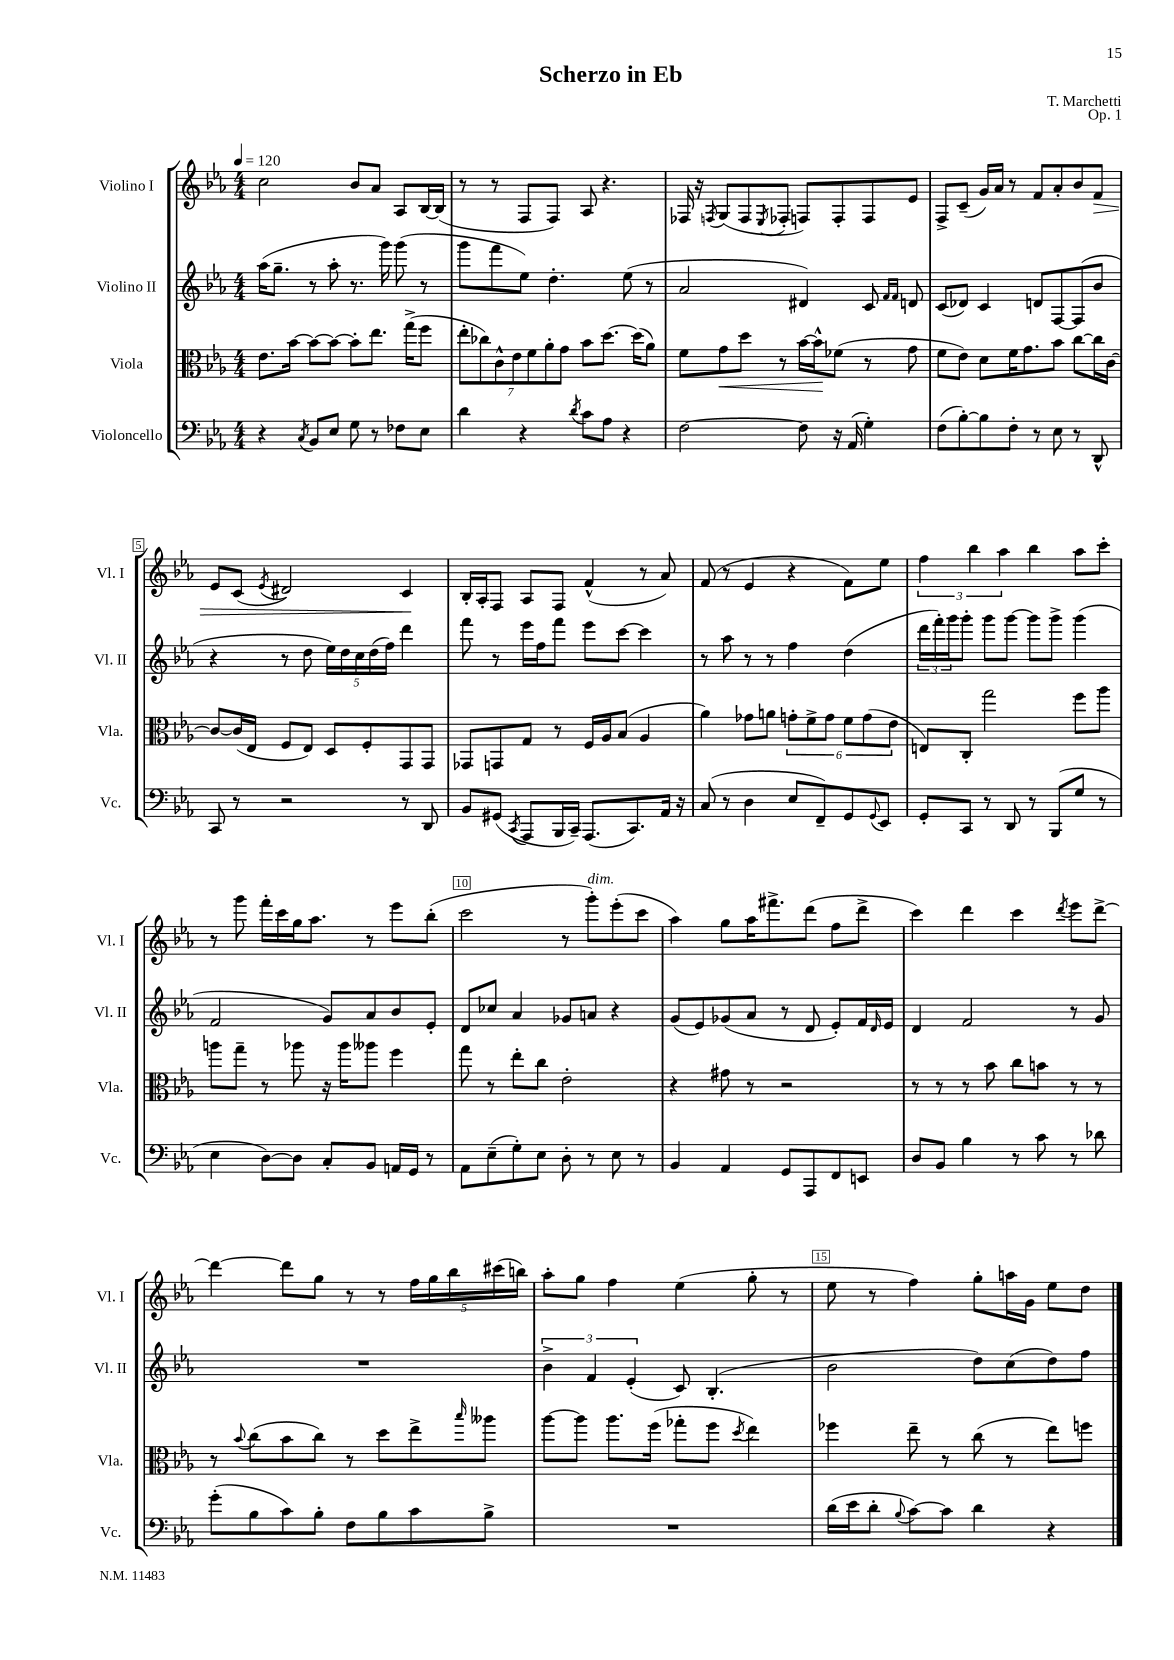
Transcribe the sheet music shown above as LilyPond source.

\header { title = "Scherzo in Eb" composer = "T. Marchetti" opus = "Op. 1" }
<<
\new StaffGroup <<
\new Staff = "s0" \with { instrumentName = "Violino I" shortInstrumentName = "Vl. I" } {
    \clef treble \key ees \major \numericTimeSignature \time 4/4 \tempo 4 = 120
    c''2 bes'8 aes'8 aes8 bes16~ bes16( |
    r8 r8 f8 f8) aes8 r4. |
    fes16 r16 \acciaccatura { f8 } g8( f8 \acciaccatura { ees8 } fes8-. f8) f8-. f8 ees'8 |
    f8-> c'8--( g'16) aes'16 r8 f'8 aes'8-. bes'8 f'8\> |
    ees'8 c'8( \acciaccatura { ees'8 } dis'2) c'4\! |
    bes16-. aes16-. f8 aes8 f8 f'4-^( r8 aes'8) |
    f'8( r8 ees'4 r4 f'8) ees''8 |
    \tuplet 3/2 { f''4 bes''4 aes''4 } bes''4 aes''8 c'''8-. |
    r8 g'''8 f'''16-. c'''16 g''16 aes''8. r8 ees'''8 bes''8-.( |
    c'''2 r8 g'''8-.^\markup { \italic "dim." }) ees'''8-.( c'''8 |
    aes''4) g''8 aes''16 fis'''8.-> d'''8( f''8 d'''8-> |
    c'''4) d'''4 c'''4 \acciaccatura { d'''8 } ees'''8 d'''8~-> |
    d'''4~ d'''8 g''8 r8 r8 \tuplet 5/4 { f''16 g''16 bes''16 cis'''16( b''16) } |
    aes''8-. g''8 f''4 ees''4( g''8-. r8 |
    ees''8 r8 f''4) g''8-. a''16 g'16 ees''8 d''8 \bar "|." |
}
\new Staff = "s1" \with { instrumentName = "Violino II" shortInstrumentName = "Vl. II" } {
    \clef treble \key ees \major \numericTimeSignature \time 4/4
    aes''16( g''8.-- r8 aes''8-. r8. g'''16) g'''8( r8 |
    g'''8 f'''8 ees''8) d''4.-. ees''8( r8 |
    aes'2 dis'4) c'8 \grace { f'16 f'16 } d'8 |
    c'8( des'8) c'4 d'8 f8~ f8( bes'8 |
    r4 r8 d''8 \tuplet 5/4 { ees''16) d''16 c''16 d''16( f''16) } d'''4 |
    f'''8 r8 ees'''16 f''16 f'''8 ees'''8 c'''8~ c'''4 |
    r8 aes''8 r8 r8 f''4 d''4( |
    \tuplet 3/2 { d'''16 f'''16-.) g'''16 } g'''8-. g'''8 g'''8~ g'''8 g'''8-> g'''4( |
    f'2 g'8) aes'8 bes'8 ees'8-. |
    d'8 ces''8 aes'4 ges'8 a'8 r4 |
    g'8( ees'8) ges'8( aes'8 r8 d'8 ees'8-.) f'16 \grace { d'16 } ees'16 |
    d'4 f'2 r8 g'8 |
    R1 |
    \tuplet 3/2 { bes'4-> f'4 ees'4-.( } c'8) bes4.-.( |
    bes'2 d''8) c''8( d''8) f''8 \bar "|." |
}
\new Staff = "s2" \with { instrumentName = "Viola" shortInstrumentName = "Vla." } {
    \clef alto \key ees \major \numericTimeSignature \time 4/4
    ees'8. bes'16~ bes'8~ bes'8~ bes'8-. ees''8. g''16->( f''8 |
    \tuplet 7/4 { ees''8-. ces''8) c'8-^ ees'8 f'8 aes'8-. g'8 } bes'8 d''8.~ d''16( aes'8) |
    f'8 g'8\< d''8 r8 bes'16~ bes'16-^\! fes'8( r8 g'8 |
    f'8 ees'8) d'8 f'16 g'8. bes'8 c''8~ c''16 c'16~ |
    c'8~ c'16( ees16 f8 ees8) d8 f8-. g,8 g,8 |
    ges,8 g,8 g8 r8 f16 aes16 bes8( aes4 |
    aes'4) ges'8 a'8 \tuplet 6/4 { g'8-. f'8-> g'8 f'8 g'8( ees'8 } |
    e8) c8-. g''2 f''8 aes''8 |
    a''8 g''8-- r8 aes''8 r16 aes''16 aeses''8 f''4 |
    g''8 r8 ees''8-. c''8 ees'2-. |
    r4 gis'8 r8 r2 |
    r8 r8 r8 bes'8 c''8 b'8 r8 r8 |
    r8 \appoggiatura { bes'8 } c''8( bes'8 c''8) r8 d''8 ees''8-> \grace { bes''16 } aeses''8 |
    aes''8~ aes''8 aes''8. f''16( ges''8-. f''8 \acciaccatura { d''8 } ees''4) |
    fes''4 ees''8-- r8 c''8( r8 ees''8) f''8 \bar "|." |
}
\new Staff = "s3" \with { instrumentName = "Violoncello" shortInstrumentName = "Vc." } {
    \clef bass \key ees \major \numericTimeSignature \time 4/4
    r4 \acciaccatura { c8 } bes,8 ees8 g8 r8 fes8 ees8 |
    d'4 r4 \acciaccatura { d'8 } c'8 aes8 r4 |
    f2~ f8 r16 aes,16( g4-.) |
    f8( bes8~-.) bes8 f8-. r8 ees8 r8 d,8-^ |
    c,8 r8 r2 r8 d,8 |
    bes,8 gis,8( \acciaccatura { c,8 } aes,,8 bes,,16 c,16--) aes,,8.( c,8.) aes,16 r16 |
    c8( r8 d4 ees8 f,8--) g,8 \appoggiatura { g,8 } ees,8 |
    g,8-. c,8 r8 d,8 r8 bes,,8( g8 r8 |
    ees4 d8~) d8 c8-. bes,8 a,16 g,16 r8 |
    aes,8 ees8--( g8-.) ees8 d8-. r8 ees8 r8 |
    bes,4 aes,4 g,8 aes,,8 f,8 e,8 |
    d8 bes,8 bes4 r8 c'8 r8 des'8 |
    g'8-.( bes8 c'8) bes8-. f8 bes8 c'8 bes8-> |
    R1 |
    d'16( ees'16 d'8-. \appoggiatura { bes8 } c'8~) c'8 d'4 r4 \bar "|." |
}
>>
>>
\layout { \context { \Score \override BarNumber.break-visibility = ##(#f #t #t) barNumberVisibility = #(every-nth-bar-number-visible 5) \override BarNumber.stencil = #(make-stencil-boxer 0.1 0.3 ly:text-interface::print) } }
